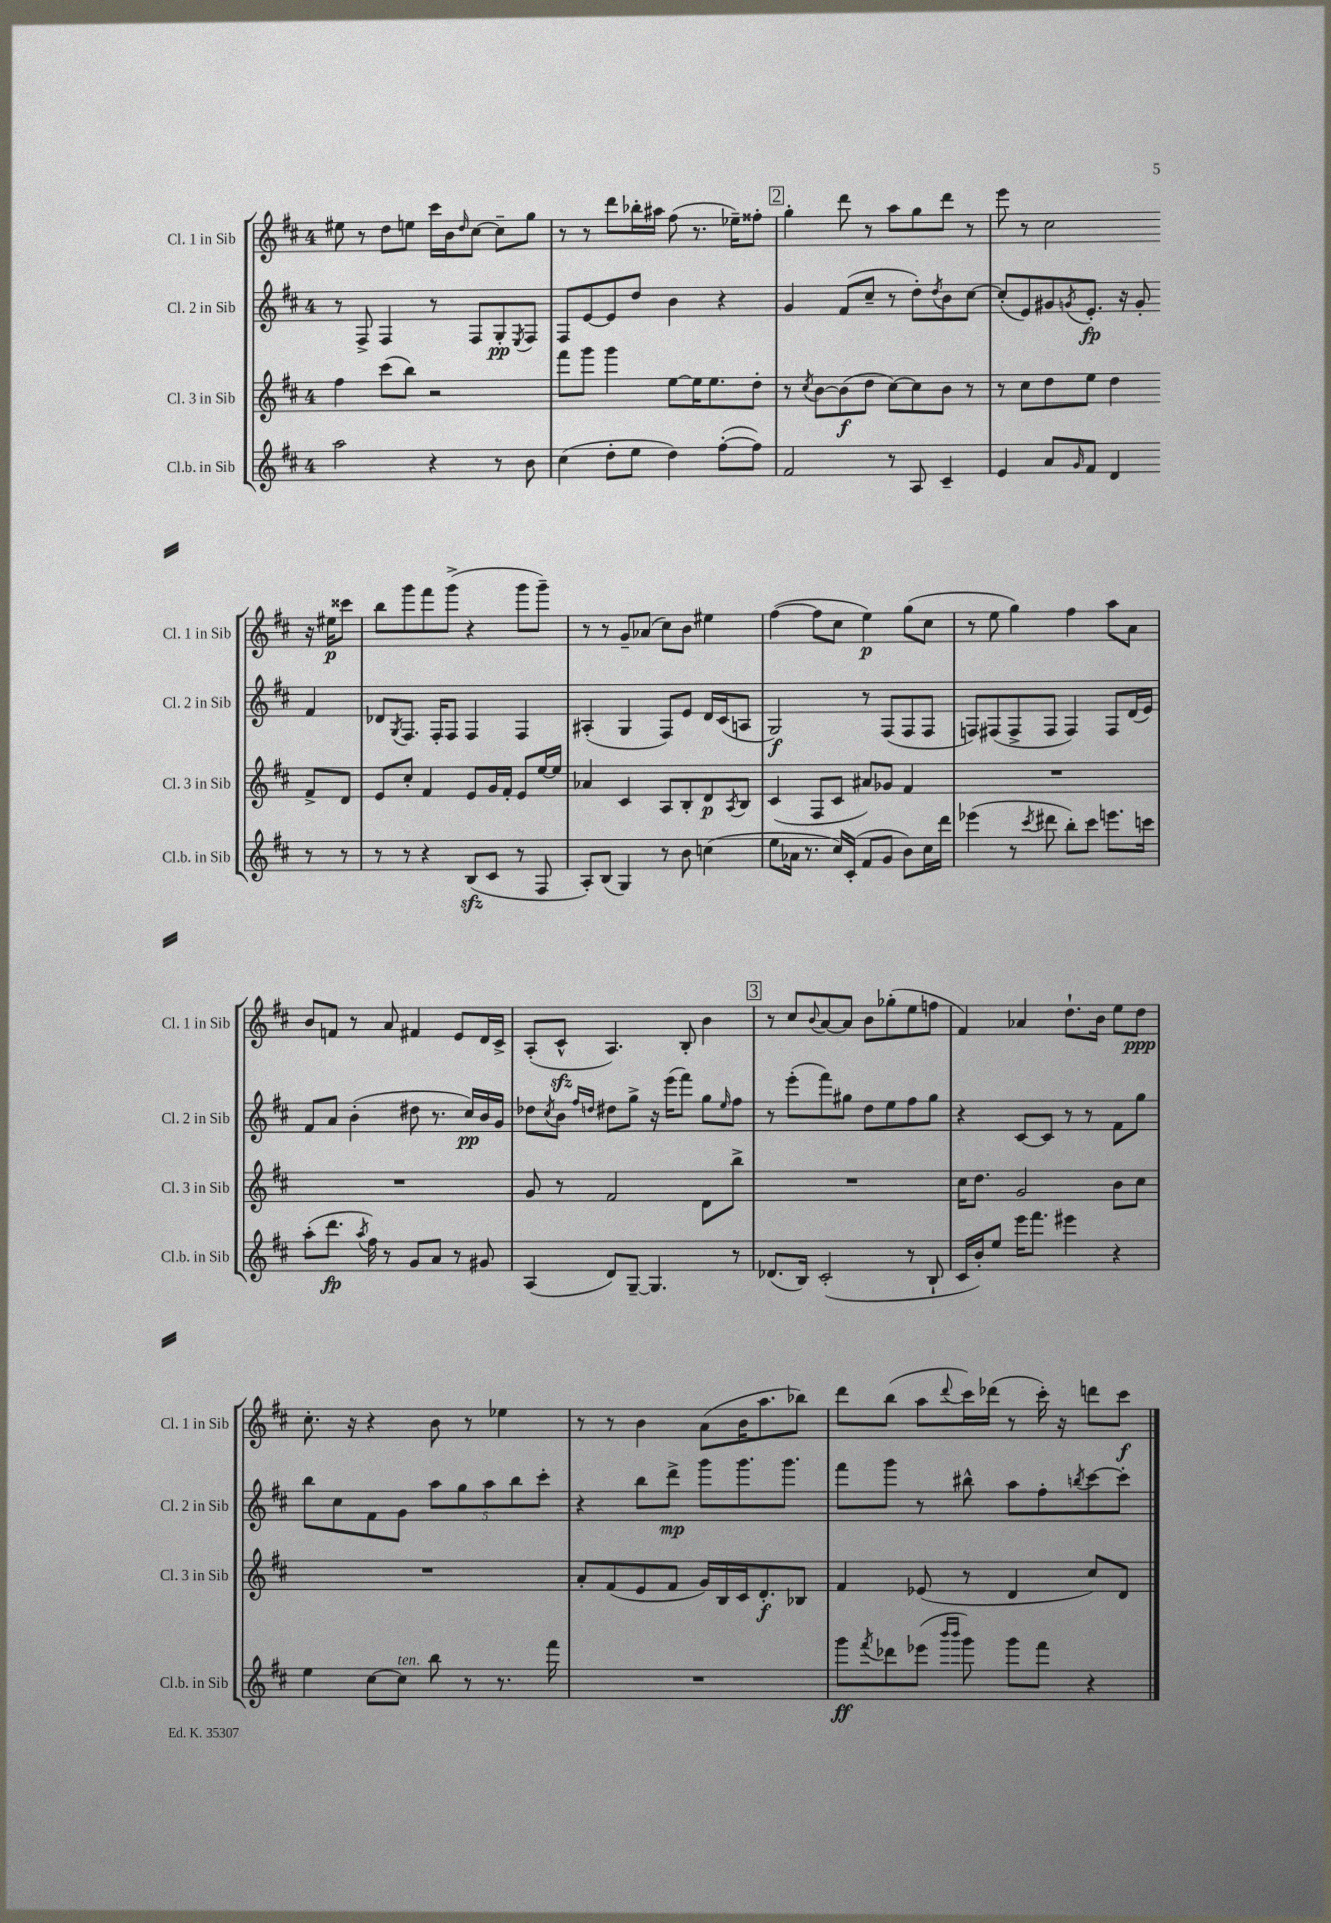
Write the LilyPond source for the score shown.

<<
\new StaffGroup <<
\new Staff = "s0" \with { instrumentName = "Cl. 1 in Sib" shortInstrumentName = "Cl. 1 in Sib" } {
    \clef treble \key d \major \once \override Staff.TimeSignature.style = #'single-digit \time 4/4
    eis''8 r8 d''8 e''8 cis'''16 b'16 \grace { d''16 } cis''8~ cis''8-- g''8 |
    r8 r8 d'''8 bes''16-. ais''16 fis''8( r8. ees''16--) fisis''8-. |
    \mark \markup { \box "2" } g''4-. d'''8 r8 a''8 g''8 d'''8 r8 |
    e'''8 r8 cis''2 r16 eis''16\p cisis'''8 |
    b''8 g'''8 fis'''8 g'''8->( r4 g'''8 g'''8--) |
    r8 r8 g'8-- aes'8( cis''8) b'8 eis''4 |
    fis''4~( fis''8 cis''8 e''4\p) g''8( cis''8 |
    r8 e''8 g''4) fis''4 a''8 a'8 |
    b'8 f'8 r8 a'8 fis'4 e'8 d'16 cis'16-> |
    a8-.( cis'8-^\sfz a4.) b8-. b'4 |
    \mark \markup { \box "3" } r8 cis''8 \appoggiatura { b'8 } a'8~ a'8 b'8 ges''8-.( e''8 f''8 |
    fis'4) aes'4 d''8.-! b'16 e''8 d''8\ppp |
    cis''8.-. r16 r4 b'8 r8 ees''4 |
    r8 r8 b'4 a'8( b'16 a''8. bes''8) |
    d'''8 b''8( a''8 \appoggiatura { d'''8 } cis'''16) des'''16( r8 cis'''16-.) r16 d'''8 cis'''8\f \bar "|." |
}
\new Staff = "s1" \with { instrumentName = "Cl. 2 in Sib" shortInstrumentName = "Cl. 2 in Sib" } {
    \clef treble \key d \major \once \override Staff.TimeSignature.style = #'single-digit \time 4/4
    r8 fis8-> fis4 r8 fis8 g8-.\pp \acciaccatura { e8 } fis8 |
    fis8 e'8~ e'8 d''8 b'4 r4 |
    \mark \markup { \box "2" } g'4 fis'8( cis''8-- r8 d''8-.) \acciaccatura { d''8 } b'8 cis''8~ |
    cis''8-.( e'8) gis'8 \acciaccatura { g'8 } e'8.-.\fp r16 g'8-. fis'4 |
    des'8 \acciaccatura { g8 } fis8. fis16-. fis8 fis4 fis4 |
    ais4-.( g4 fis8) e'8 d'16 cis'16( a8 |
    g2\f) r8 fis8( fis8 fis8 |
    f8) fis8( fis8-> fis8 fis4) fis8 d'16( e'16) |
    fis'8 a'8 b'4-.( dis''8 r8. cis''16\pp) b'16 g'16 |
    des''8 \acciaccatura { cis''8 } b'8 \grace { fis''16 d''16 } dis''8 g''8-> r16 e'''16( fis'''8) g''8 \grace { e''16 } fis''8 |
    \mark \markup { \box "3" } r8 e'''8-.( fis'''8) gis''8 d''8 e''8 fis''8 gis''8 |
    r4 cis'8~ cis'8 r8 r8 fis'8 g''8 |
    b''8 cis''8 fis'8 g'8 \tuplet 5/4 { a''8 g''8 a''8 b''8 cis'''8-. } |
    r4 b''8 d'''8->\mp g'''8 g'''8. g'''8. |
    fis'''8 g'''8 r8 bis''8-^ a''8 fis''8-. \acciaccatura { b''8 } cis'''8~ cis'''8-. \bar "|." |
}
\new Staff = "s2" \with { instrumentName = "Cl. 3 in Sib" shortInstrumentName = "Cl. 3 in Sib" } {
    \clef treble \key d \major \once \override Staff.TimeSignature.style = #'single-digit \time 4/4
    fis''4 cis'''8( b''8) r2 |
    fis'''8 g'''8 g'''4 e''8~ e''16 e''8. d''8-. |
    \mark \markup { \box "2" } r8 \acciaccatura { cis''8 } b'8~ b'8\f( d''8 cis''8~) cis''8 b'8 r8 |
    r8 cis''8 d''8 e''8 d''4 fis'8-> d'8 |
    e'8 cis''8-. fis'4 e'8 g'16 fis'16-. e'8 e''16~ e''16 |
    aes'4 cis'4 a8 b8-. d'8\p \acciaccatura { a8 } b8 |
    cis'4( fis8 cis'8 ais'8) ges'8 fis'4 |
    R1 |
    R1 |
    g'8 r8 fis'2 d'8 b''8-> |
    \mark \markup { \box "3" } R1 |
    cis''16 d''8. g'2 b'8 cis''8 |
    R1 |
    a'8-. fis'8( e'8 fis'8 g'16) b16 cis'16 d'8.-.\f bes8 |
    fis'4 ees'8( r8 d'4 cis''8) d'8 \bar "|." |
}
\new Staff = "s3" \with { instrumentName = "Cl.b. in Sib" shortInstrumentName = "Cl.b. in Sib" } {
    \clef treble \key d \major \once \override Staff.TimeSignature.style = #'single-digit \time 4/4
    a''2 r4 r8 b'8 |
    cis''4( d''8-. e''8 d''4) fis''8~-.( fis''8) |
    \mark \markup { \box "2" } fis'2 r8 a8 cis'4-- |
    e'4 a'8 \grace { g'16 } fis'8 d'4 r8 r8 |
    r8 r8 r4 b8\sfz( cis'8 r8 fis8 |
    a8-.) b8( g4) r8 b'8 c''4( |
    e''8 aes'16 r8. cis''16) cis'16-.( fis'8 g'8 b'8) cis''16 d'''16 |
    ees'''4( r8 \acciaccatura { cis'''8 } dis'''8 b''8-.) cis'''8 e'''8. c'''16 |
    a''8-.( d'''8.\fp \acciaccatura { a''8 } fis''16) r8 g'8 a'8 r8 gis'8 |
    a4( d'8) g8~-- g4. r8 |
    \mark \markup { \box "3" } des'8.( b16) cis'2-.( r8 b8-! |
    cis'16 b'16-.) e''8 e'''16 fis'''8. eis'''4 r4 |
    e''4 cis''8~ cis''8^\markup { \italic "ten." } b''8 r8 r8. fis'''16 |
    R1 |
    g'''8\ff \acciaccatura { fis'''8 } des'''8 ees'''8( \grace { b'''16 b'''16 } g'''8) g'''8 fis'''8 r4 \bar "|." |
}
>>
>>
\layout { \context { \Score \remove "Bar_number_engraver" } }
